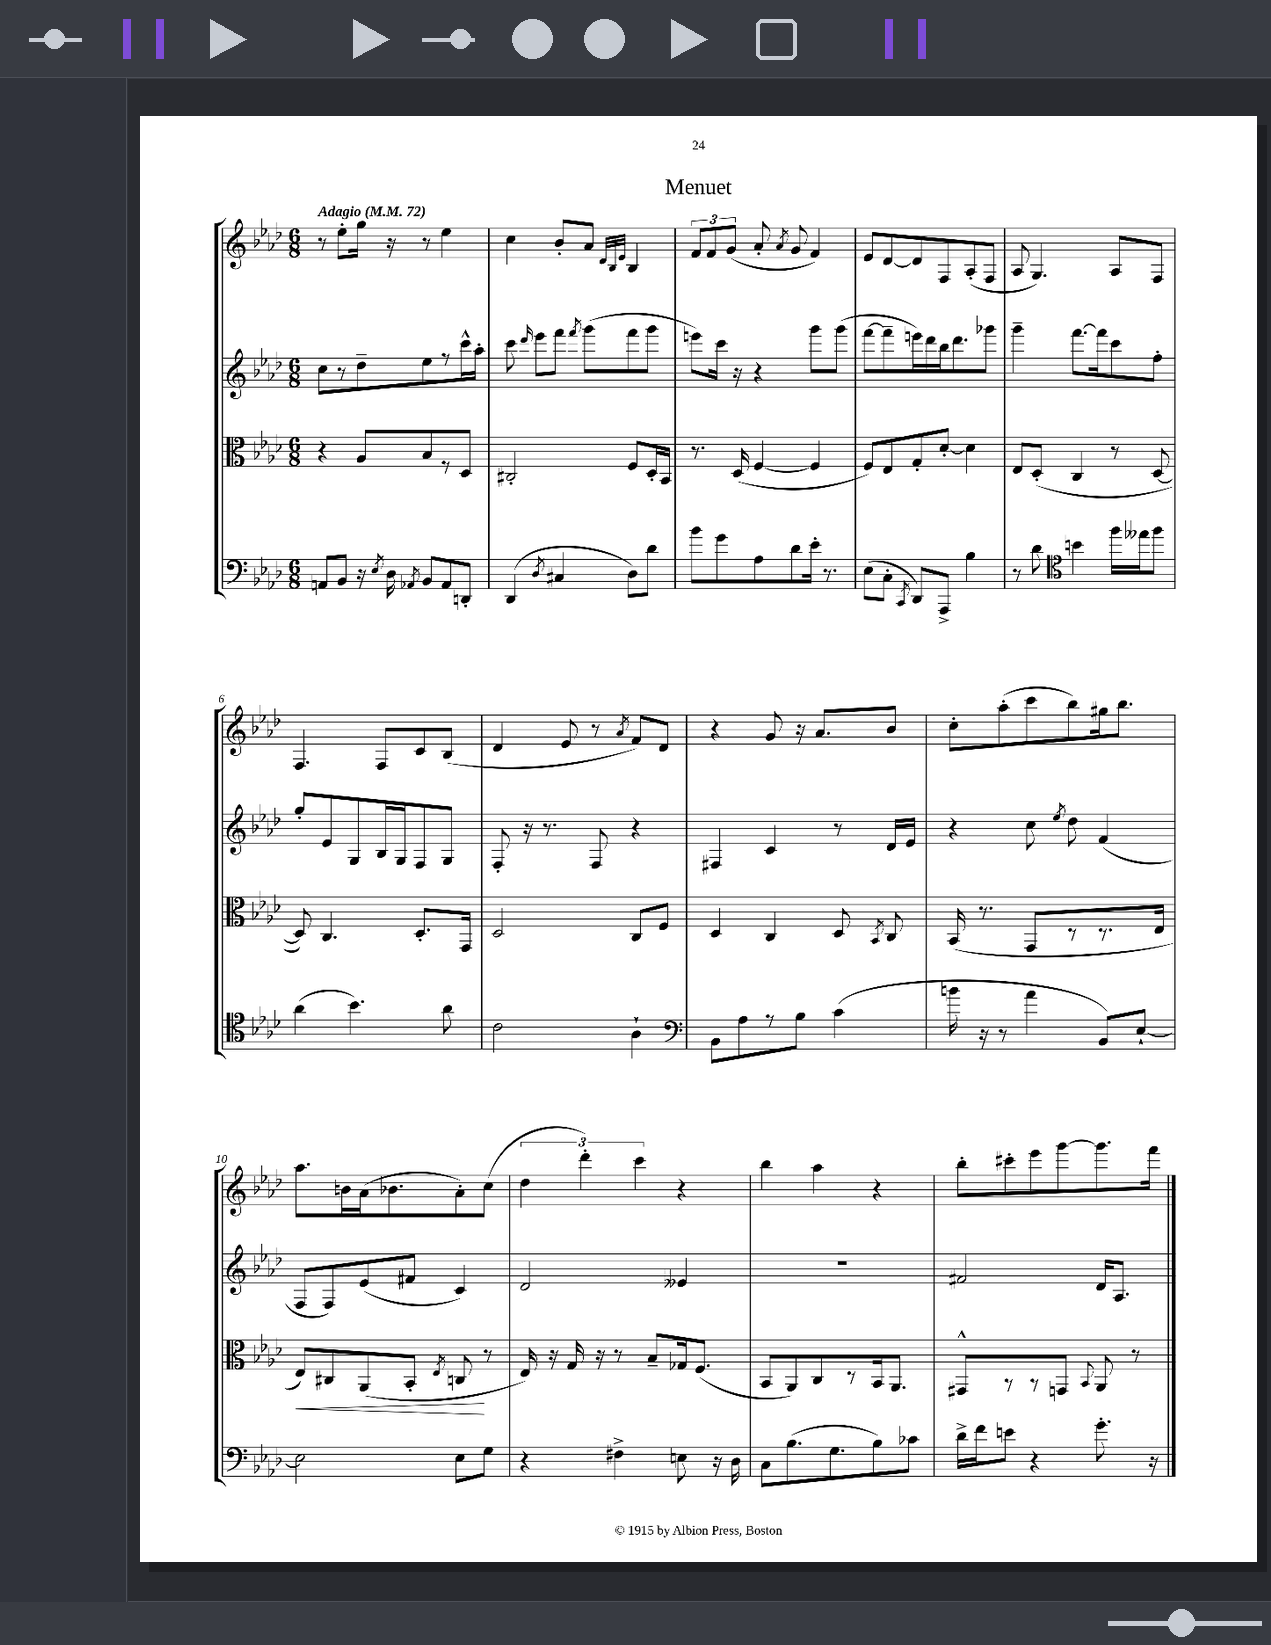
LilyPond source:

\header { title = "Menuet" }
<<
\new StaffGroup <<
\new Staff = "s0" {
    \clef treble \key aes \major \numericTimeSignature \time 6/8 \tempo "Adagio" 4 = 72
    \autoBeamOff r8 ees''8[-. g''16] r16 r8 ees''4 |
    c''4 bes'8[-. aes'8] \grace { des'32[ bes32 ees'32] } bes4 |
    \tuplet 3/2 { f'8[ f'8 g'8]( } aes'8-. \acciaccatura { aes'8 } g'8 f'4) |
    ees'8[ des'8~ des'8 f8 aes8-.( f8] |
    aes8 g4.) aes8[ f8] |
    f4. f8[ c'8 bes8]( |
    des'4 ees'8 r8 \acciaccatura { aes'8 } f'8[) des'8] |
    r4 g'8 r16 aes'8.[ bes'8] |
    c''8[-. aes''8-.( c'''8 bes''8) gis''16 bes''8.] |
    aes''8.[ b'16 aes'16( bes'8. aes'8-.) c''8]( |
    \tuplet 3/2 { des''4 des'''4-.) c'''4 } r4 |
    bes''4 aes''4 r4 |
    bes''8[-. cis'''8-. ees'''8 g'''8~ g'''8. f'''16] \bar "|." |
}
\new Staff = "s1" {
    \clef treble \key aes \major \numericTimeSignature \time 6/8
    \autoBeamOff c''8[ r8 des''8-- ees''8 r8 c'''16-^ aes''16]-. |
    c'''8 \grace { des'''16 } ees'''8[ f'''8] \acciaccatura { f'''8 } g'''8[( f'''8 g'''8] |
    e'''8[) c'''16] r16 r4 g'''8[ g'''8]( |
    f'''8[~ f'''8-- e'''16) des'''16 bes''16 des'''8. ges'''8] |
    g'''4-- f'''8.[~ f'''16 c'''8 f''8]-. |
    g''8[-. ees'8 g8 bes16 g16 f8 g8] |
    f8-. r16 r8. f8 r4 |
    fis4 c'4 r8 des'16[ ees'16] |
    r4 c''8 \acciaccatura { ees''8 } des''8 f'4( |
    f8[ f8) ees'8( fis'8] c'4) |
    des'2 eeses'4 |
    R2. |
    fis'2 des'16[ aes8.] \bar "|." |
}
\new Staff = "s2" {
    \clef alto \key aes \major \numericTimeSignature \time 6/8
    \autoBeamOff r4 aes8[ bes8 r8 des8] |
    cis2-. f8[ des16-. bes,16] |
    r8. des16( f4~ f4 |
    f8[) ees8 g8-. des'8]~-. des'4 |
    ees8[ des8]-.( c4 r8 des8~ |
    des8) c4. des8.[-. g,16] |
    des2 c8[ f8] |
    des4 c4 des8 \acciaccatura { bes,8 } c8 |
    bes,16( r8. g,8[ r8 r8. ees16] |
    ees8[\<) cis8 aes,8( bes,8]-. \acciaccatura { ees8 } c8\! r8 |
    ees16) r16 g16 r16 r8 bes8[-- ges16 f8.]( |
    bes,8[ aes,8) c8 r8 bes,16 aes,8.] |
    gis,8[-^ r8 r8 g,8] \appoggiatura { bes,8 } aes,8 r8 \bar "|." |
}
\new Staff = "s3" {
    \clef bass \key aes \major \numericTimeSignature \time 6/8
    \autoBeamOff a,8[ bes,8] r16 \acciaccatura { ees8 } des16 \acciaccatura { aes,8 } bes,8[ aes,8 d,8]-. |
    des,4( \acciaccatura { des8 } cis4 des8[) des'8] |
    bes'8[ g'8 aes8 des'8 ees'16]-. r8. |
    ees8[( c8]-. \acciaccatura { c,8 } des,8[) aes,,8]-> bes4 |
    r8 des'8 \clef tenor b'4 f''16[ eeses''16 f''8] |
    aes'4( bes'4.) aes'8 |
    c'2 aes4-! |
    \clef bass bes,8[ aes8 r8 bes8] c'4( |
    b'16 r16 r8 aes'4 bes,8[) ees8]~-! |
    ees2 ees8[ g8] |
    r4 fis4-> e8 r16 des16 |
    c8[ bes8.( g8. bes8) ces'8] |
    des'16[-> f'16 e'8] r4 g'8.-. r16 \bar "|." |
}
>>
>>
